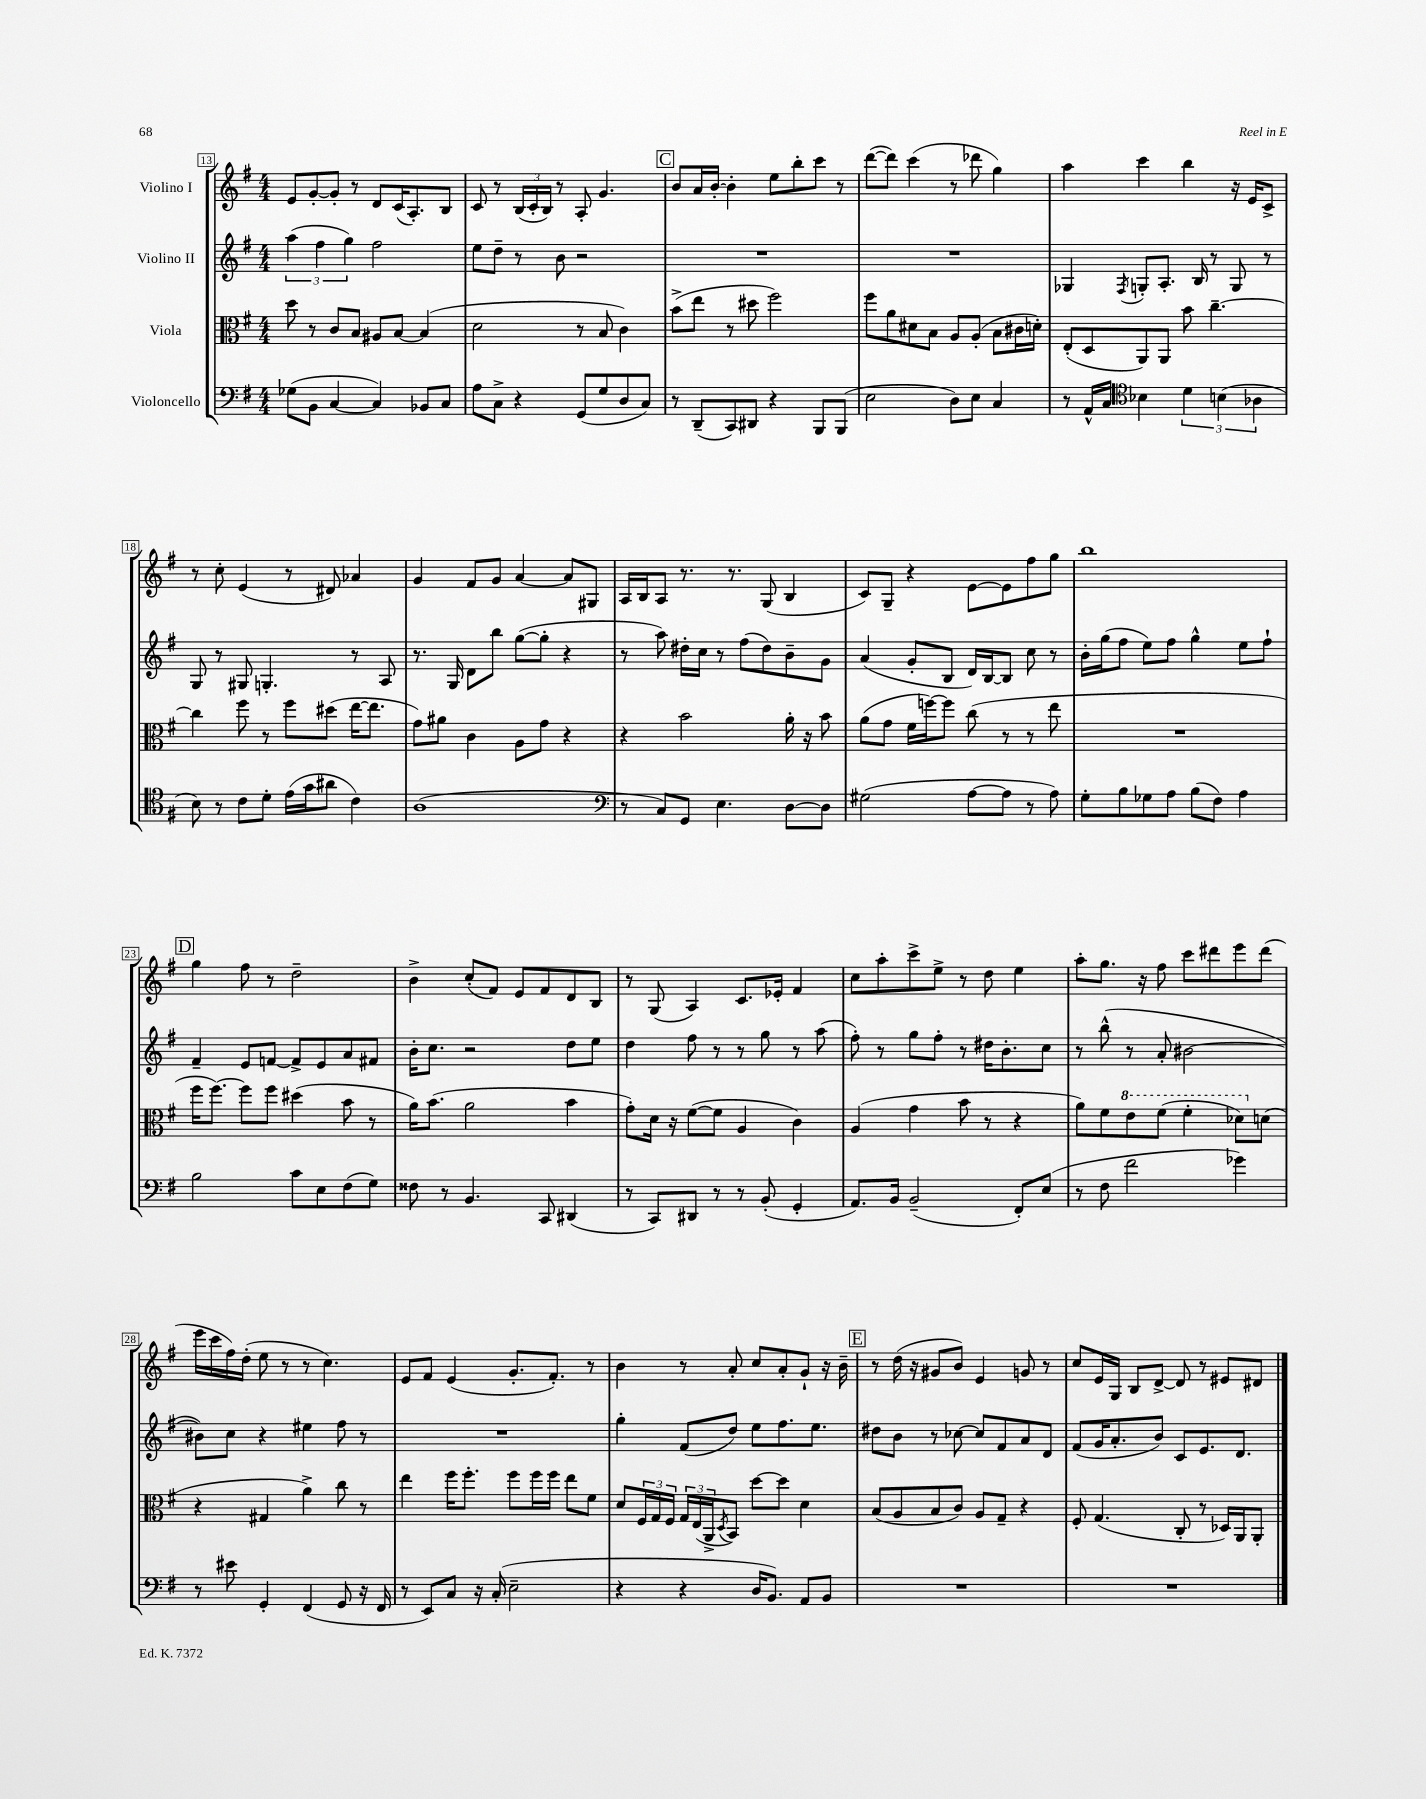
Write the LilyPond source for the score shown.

<<
\new StaffGroup <<
\new Staff = "s0" \with { instrumentName = "Violino I" } {
    \clef treble \key g \major \numericTimeSignature \time 4/4
    e'8 g'8~-. g'8-. r8 d'8 c'16( a8.-.) b8 |
    c'8 r8 \tuplet 3/2 { b16( c'16-. b16) } r8 a8-. g'4. |
    \mark \markup { \box "C" } b'8 a'16 b'16~-. b'4-. e''8 b''8-. c'''8 r8 |
    d'''8~( d'''8) c'''4( r8 des'''8 g''4) |
    a''4 c'''4 b''4 r16 e'16 c'8-> |
    r8 c''8-. e'4( r8 dis'8) aes'4 |
    g'4 fis'8 g'8 a'4~ a'8 gis8 |
    a16 b16 a8 r8. r8. g8( b4 |
    c'8) g8-- r4 e'8~ e'8 fis''8 g''8 |
    b''1 |
    \mark \markup { \box "D" } g''4 fis''8 r8 d''2-- |
    b'4-> c''8-.( fis'8) e'8 fis'8 d'8 b8 |
    r8 g8( a4) c'8. ees'16-. fis'4 |
    c''8 a''8-. c'''8-> e''8-> r8 d''8 e''4 |
    a''8-. g''8. r16 fis''8 c'''8 dis'''8 e'''8 dis'''8( |
    e'''16 c'''16 fis''16) d''16-.( e''8 r8 r8 c''4.) |
    e'8 fis'8 e'4( g'8.-. fis'8.-.) r8 |
    b'4 r8 a'8-. c''8 a'8-. g'8-! r16 b'16-- |
    \mark \markup { \box "E" } r8 d''16( r16 gis'8 b'8) e'4 g'8 r8 |
    c''8 e'16 g16 b8 d'8~-> d'8 r8 eis'8 dis'8 \bar "|." |
}
\new Staff = "s1" \with { instrumentName = "Violino II" } {
    \clef treble \key g \major \numericTimeSignature \time 4/4
    \tuplet 3/2 { a''4( fis''4 g''4) } fis''2 |
    e''8 d''8-- r8 b'8 r2 |
    \mark \markup { \box "C" } R1 |
    R1 |
    ges4 \acciaccatura { fis8 } g8-. a8.-. b16 r8 g8 r8 |
    g8 r8 gis8 g4.-. r8 a8 |
    r8. g16 d'8 b''8 g''8~( g''8-. r4 |
    r8 a''8) dis''16-. c''16 r8 fis''8( dis''8) b'8-- g'8 |
    a'4( g'8-. b8 d'16) b16~ b8 c''8 r8 |
    b'16-. g''16( fis''8 e''8) fis''8 g''4-^ e''8 fis''8-! |
    \mark \markup { \box "D" } fis'4-- e'8 f'8~ f'8-> e'8 a'8 fis'8 |
    b'16-. c''8. r2 d''8 e''8 |
    d''4 fis''8 r8 r8 g''8 r8 a''8( |
    fis''8-.) r8 g''8 fis''8-. r8 dis''16 b'8.-. c''8 |
    r8 b''8-^( r8 a'8-. bis'2~ |
    bis'8) c''8 r4 eis''4 fis''8 r8 |
    R1 |
    g''4-. fis'8( d''8) e''8 fis''8. e''8. |
    \mark \markup { \box "E" } dis''8 b'8 r8 ces''8~ ces''8 fis'8 a'8 d'8 |
    fis'8( g'16 a'8.-. b'8) c'8 e'8. d'8. \bar "|." |
}
\new Staff = "s2" \with { instrumentName = "Viola" } {
    \clef alto \key g \major \numericTimeSignature \time 4/4
    d''8 r8 c'8 b8 ais8 b8~ b4( |
    d'2 r8 b8 c'4) |
    \mark \markup { \box "C" } b'8->( e''8 r8 dis''8 fis''2) |
    fis''8 a'8 dis'8 b8 a8 a8-.( b8 cis'16 d'16-.) |
    e8-.( d8 a,8) a,8 b'8 c''4.~-- |
    c''4 fis''8 r8 fis''8 dis''8( e''16~ e''8. |
    g'8) ais'8 c'4 a8 g'8 r4 |
    r4 b'2 a'16-. r16 b'8 |
    a'8( g'8 fis'16 f''16~) f''8 c''8( r8 r8 e''8 |
    R1 |
    \mark \markup { \box "D" } fis''16 fis''8.~) fis''8 fis''8 dis''4( b'8 r8 |
    a'16) b'8.( a'2 b'4 |
    g'8-.) d'16 r16 fis'8~( fis'8 a4 c'4) |
    a4( g'4 b'8 r8 r4 |
    a'8) fis'8 \ottava #1 e''8 fis''8( fis''4-. des''8) \ottava #0 d'!8( |
    r4 gis4 a'4->) c''8 r8 |
    e''4 fis''16 fis''8.-. fis''8 fis''16 fis''16 e''8 fis'8 |
    d'8 \tuplet 3/2 { fis16 g16 fis16 } \tuplet 3/2 { g16 e16( a,16-> } \acciaccatura { d8 } b,8) d''8~ d''8 d'4 |
    \mark \markup { \box "E" } b8( a8 b8 c'8) a8 g8-- r4 |
    fis8-. g4.( c8-. r8 des16) a,16 a,8-. \bar "|." |
}
\new Staff = "s3" \with { instrumentName = "Violoncello" } {
    \clef bass \key g \major \numericTimeSignature \time 4/4
    ges8( b,8 c4~ c4) bes,8 c8 |
    a8 c8-> r4 g,8( g8 d8 c8) |
    \mark \markup { \box "C" } r8 d,8--( c,8) dis,8 r4 b,,8 b,,8( |
    e2 d8) e8 c4 |
    r8 a,16-^ c16 \clef tenor bes4 \tuplet 3/2 { d'4 b4( aes4 } |
    b8) r8 c'8 d'8-. e'16( g'16 ais'8 c'4) |
    a1( |
    \clef bass r8 c8) g,8 e4. d8~ d8 |
    gis2( a8~ a8 r8 a8) |
    g8-. b8 ges8 a8 b8( fis8) a4 |
    \mark \markup { \box "D" } b2 c'8 e8 fis8( g8) |
    fisis8 r8 b,4. c,8 dis,4( |
    r8 c,8) dis,8 r8 r8 b,8-.( g,4-. |
    a,8.) b,16 b,2--( fis,8-.) e8( |
    r8 fis8 fis'2 ges'4) |
    r8 eis'8 g,4-. fis,4( g,8 r16 fis,16 |
    r8 e,8) c8 r16 c16-.( e2-- |
    r4 r4 d16 b,8.) a,8 b,8 |
    \mark \markup { \box "E" } R1 |
    R1 \bar "|." |
}
>>
>>
\layout { \context { \Score currentBarNumber = #13 \override BarNumber.stencil = #(make-stencil-boxer 0.1 0.3 ly:text-interface::print) } }
